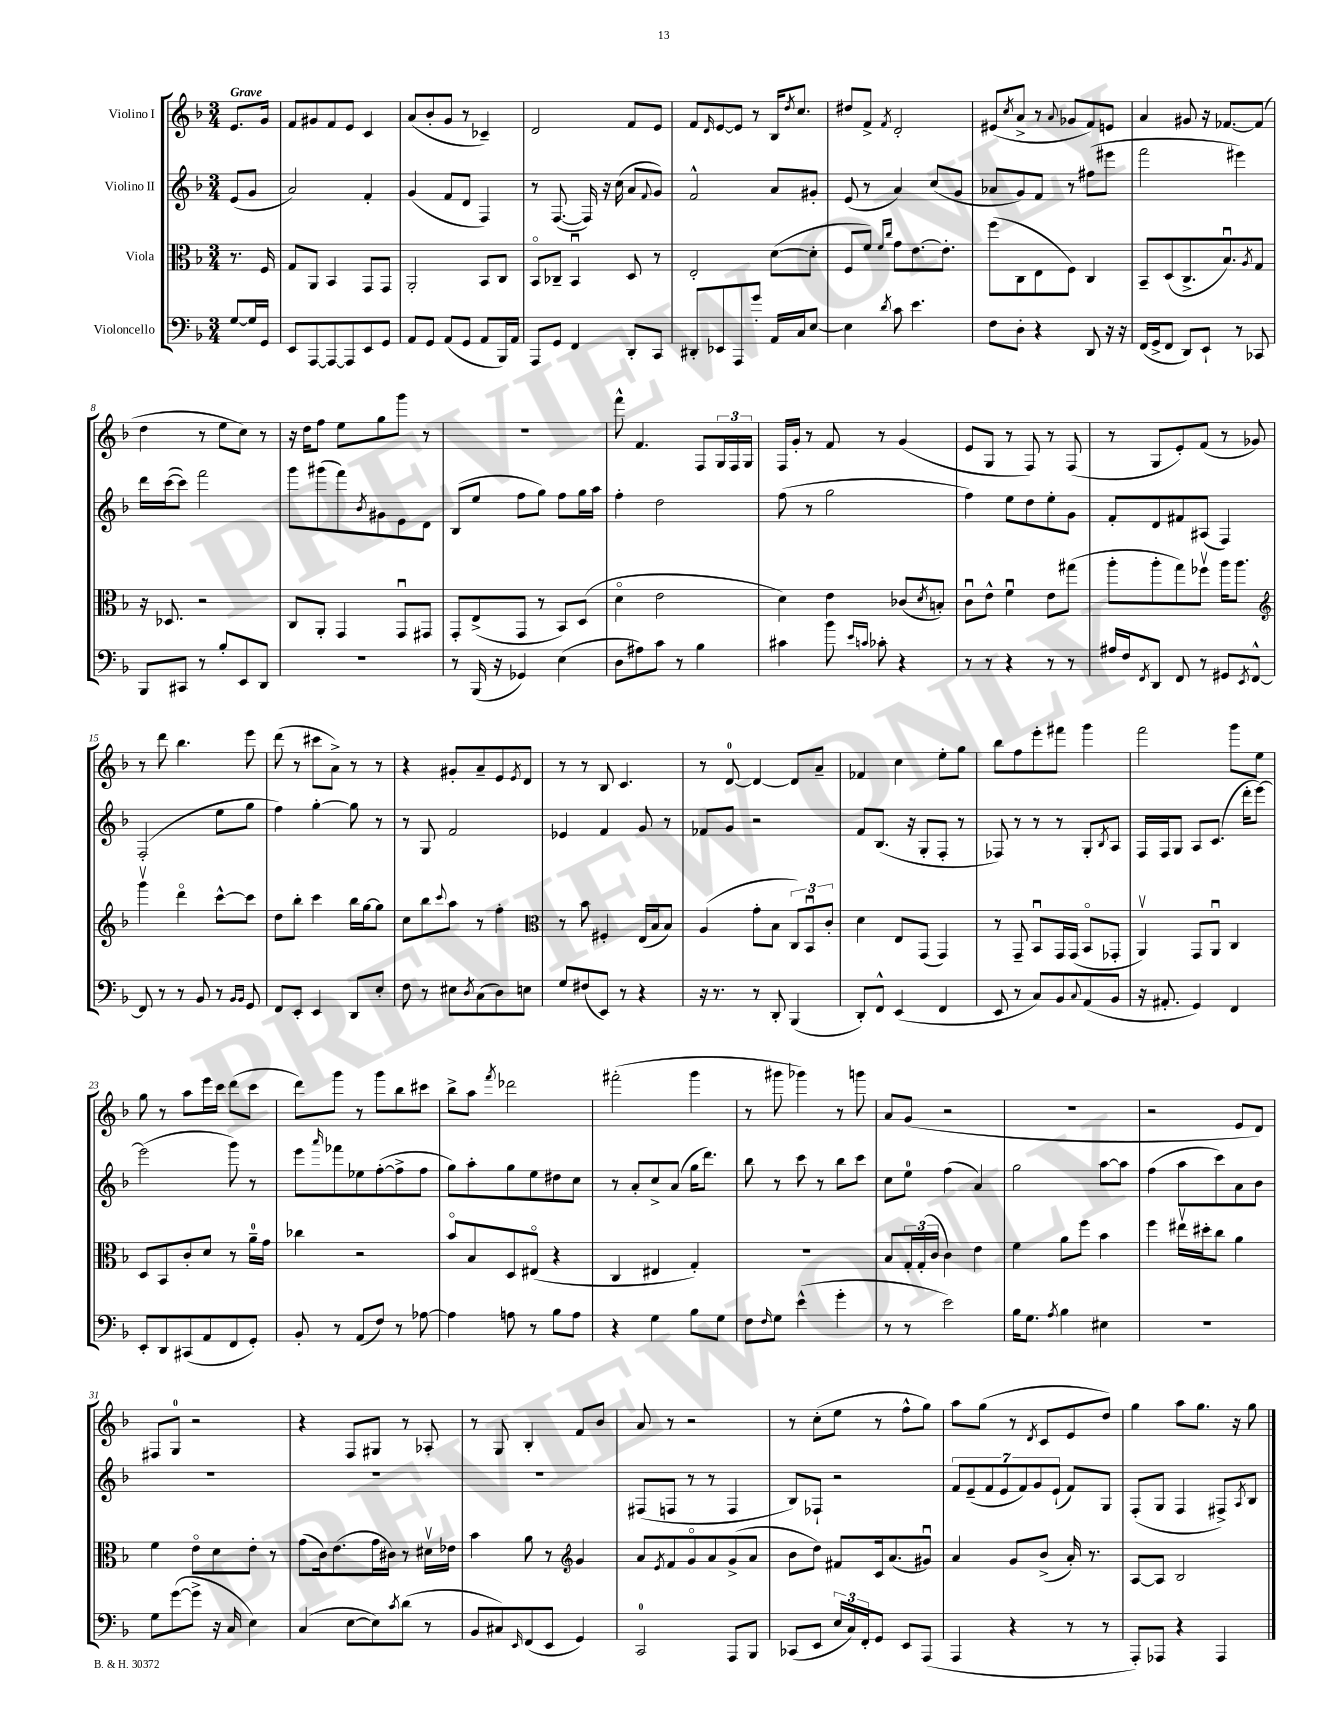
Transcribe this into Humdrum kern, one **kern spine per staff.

**kern	**kern	**kern	**kern
*part4	*part3	*part2	*part1
*staff4	*staff3	*staff2	*staff1
*I"Violoncello	*I"Viola	*I"Violino II	*I"Violino I
*clefF4	*clefC3	*clefG2	*clefG2
*k[b-]	*k[b-]	*k[b-]	*k[b-]
*M3/4	*M3/4	*M3/4	*M3/4
=	=	=	=
!	!	!	!LO:TX:a:B:t=Grave
[8G/L	8.r	(8e/L	8.e/L
16G/L]	.	8g/J	.
16GG/JJ	16F/	.	16g/Jk
=1	=1	=1	=1
8EE/L	8G/L	2a/)	8f/L
[8AAA/	8AA/J	.	8g#X/
8AAA/_	4BB-/	.	8f/
8AAA/]	.	.	8e/J
8EE/	8GG/L	4f'/	4c/
8GG/J	8GG/J	.	.
=2	=2	=2	=2
8AA/L	2AA'/	(4g/	(8a/L
8GG/J	.	.	8b-'/
(8AA/L	.	8f/L	8g/J
8GG/J	.	8d/J	8r
8AA/L	8BB-/L	4F/)	4c-X~/)
16BBB-/L)	8C/J	.	.
16AA/JJ	.	.	.
=3	=3	=3	=3
8AAA/L	8BB-/L	8r	2d/
8GG/J	8C-X~/J	([8.F/	.
4FF/	4BB-u/	.	.
.	.	16F/])	.
.	.	16r	.
.	.	(16cc\	.
8DD'/L	8D/	8a/L	8f/L
.	.	8qqf/	.
8CC/J	8r	8g/J)	8e/J
=4	=4	=4	=4
8DD#X'/L	2E'/	2f^^/	8f/L
.	.	.	16qqd/
8EE-X/	.	.	[8e/
8AAA/	.	.	8e/J]
8g'/J	.	.	8r
16AA/LL	([8d\L	8a/L	16B-/KL
.	.	.	8qdd/
16C/J	.	.	8.cc/J
[8E/J	8d'\J]	8g#X'/J	.
=5	=5	=5	=5
4E\]	8F/L	(8e/	8dd#X/L
.	8f/J)	8r	8f^/J
.	16qqf/LL	.	.
8qd/	16qqcc/JJ	.	8qf/
8c\	8g\L	4a/)	2d'/
4.e\	[8.e\	.	.
.	.	(8cc/L	.
.	8.e'\J]	.	.
.	.	8g/J	.
=6	=6	=6	=6
8F\L	(8ff\L	8a-X/L	(8e#X/L
.	.	.	8qcc/
8D'\J	8C\	8g/)	8a^/J
4r	8E\	8f/J	8r
.	.	.	8qqa/
.	8F\J)	8r	8g-X/L
8DD/	4C/	(8ff#X\L	8f/)
16r	.	8eee#X\J	8en/J
16r	.	.	.
=7	=7	=7	=7
(16FF/LL	8BB-~/L	2fff\	4a/
16GG^/J	.	.	.
8FF/J	(8D/	.	.
8DD/L)	8.C^/	.	8g#X/
8EE`/J	.	.	16r
.	8.B-u/)	.	[8.f-X/L
8r	.	4eee#X\)	.
.	8qA/	.	.
8CC-X/	8G/J	.	(8f-/J]
!!LO:LB:g=z
=8	=8	=8	=8
8BBB-/L	16r	16ddd\LL	4dd\
.	8.D-X/	([16ccc\J	.
8CC#X/J	.	8ccc\J])	.
8r	2r	2fff\	8r
8B-'/L	.	.	8ee\L
8EE/	.	.	8cc\J)
8DD/J	.	.	8r
=9	=9	=9	=9
2.r	8C/L	8ggg\L	16r
.	.	.	16dd\KL
.	8AA'/J	(8ggg#X\	8ff\J
.	4GG/	8fff\)	8ee\L
.	.	8qb-/	.
.	.	8g#X\	8gg\
.	8GGu/L	8e\	8ggg\J
.	8GG#X/J	8d\J	8r
=10	=10	=10	=10
8r	8GG'/L	(8B-/L	2.r
(16BBB-/	(8E^/	8ee/J	.
16r	.	.	.
4GG-X/)	8GG/J	8ff\L	.
.	8r	8gg\J)	.
(4E\	8BB-/L)	8ff\L	.
.	(8D/J	16gg\L	.
.	.	16aa\JJ	.
=11	=11	=11	=11
8D\L	4d\	4ff'\	8fff^^\
8A#X\)	.	.	4.f/
8c\J	2e\	2dd\	.
8r	.	.	.
4B-\	.	.	8F/L
.	.	.	24G/L
.	.	.	24F/
.	.	.	24G/JJ
=12	=12	=12	=12
4c#X\	4d\)	(8ff\	16F/LL
.	.	.	16g'/JJ
.	.	8r	8r
8b-\	4e\	2gg\	8f/
16qqe/LL	.	.	.
16qqcn/JJ	.	.	.
8c-X'\	.	.	8r
4r	(8c-X/L	.	(4g/
.	8qd/	.	.
.	8Bn'/J)	.	.
=13	=13	=13	=13
8r	8cu\L	4ff\)	8e/L
8r	8e^^\J	.	8G/J
4r	4fu\	8ee\L	8r
.	.	8dd\	8F/)
8r	8e\L	8ee'\	8r
8r	(8gg#X\J	8g\J	(8F/
=14	=14	=14	=14
16A#X/LL	8aa'\L	8f'/L	8r
16F/J	.	.	.
8qFF/	.	.	.
8DD/J	8aa'\	8d/	8G/L
8FF/	8gg\)	8f#X/	8e'/)
8r	8ff-Xv\J	(8A#X/J	(8f/J
8GG#X/L	16aa\KL	4F/)	8r
.	8.aa\J	.	.
8qEE/	.	.	.
[8FF^^/J	.	.	8g-X/)
!!LO:LB:g=z
=15	=15	=15	=15
*	*clefG2	*	*
8FF/]	4gggv\	(2F'/	8r
8r	.	.	8ddd\
8r	4ddd\	.	4.bb-\
8BB-/	.	.	.
8r	[8ccc^^\L	8ee\L	.
16qqBB-/LL	.	.	.
16qqBB-/JJ	.	.	.
8GG/	8ccc\J]	8gg\J	8eee\
=16	=16	=16	=16
8FF/L	8dd\L	4ff\)	(8ddd\
8EE'/J	8bb-'\J	.	8r
4EE/	4ccc\	[4gg'\	8ccc#X\L
.	.	.	8a^\J)
8DD/L	16bb-\LL	8gg\]	8r
.	[16gg\J	.	.
8E'/J	8gg\J]	8r	8r
=17	=17	=17	=17
8F\	8cc\L	8r	4r
8r	8bb-\	8G/	.
.	8qqccc/	.	.
8E#X\L	8aa\J	2f/	8g#X'/L
8qD/	.	.	.
(8C\	8r	.	8a~/
8D\)	4ff'\	.	8e/
.	.	.	8qe/
8En\J	.	.	8d/J
=18	=18	=18	=18
*	*clefC3	*	*
8G/L	8r	4e-X/	8r
(8F#X/	8b-\	.	8r
8EE/J)	4F#X'/	4f/	8B-/
8r	.	.	4.c/
4r	(16E/LL	8g/	.
.	16B-/J	.	.
.	8B-/J)	8r	.
=19	=19	=19	=19
16r	(4A/	8f-X/L	8r
8.r	.	.	.
.	.	8g/J	[8d/
8r	8g'\L	2r	4d/_
8DD'/	8B-\J	.	.
(4BBB-/	12C/L)	.	8d/L]
.	12BB-u/	.	.
.	.	.	8a~/J
.	12c'/J	.	.
=20	=20	=20	=20
8DD'/L)	4d\	8f/L	4f-X/
8FF^^/J	.	(8.B-/J	.
(4EE/	8E/L	.	4cc\
.	.	16r	.
.	(8GG/J	8G'/L	.
4FF/	4GG/)	8F'/J	8ee'\L
.	.	8r	8gg\J
=21	=21	=21	=21
8EE/	8r	8F-X/)	8bb-\L
8r	8GG~/	8r	8ff\
8C/L)	8BB-u/L	8r	8eee'\
8BB-/	16GG/L	8r	8fff#X\J
.	(16GG/JJ	.	.
8qqC/	.	.	.
(8AA/	8BB-/L	8G'/L	4ggg\
.	.	8qB-/	.
8BB-/J	8GG-X'/J	8A/J	.
=22	=22	=22	=22
16r	4AAv/)	16F/LL	2fff\
8.AA#X'/	.	16F/J	.
.	.	8G/J	.
4GG/)	8GG/L	8A/L	.
.	8AAu/J	(8.c/J	.
4FF/	4C/	.	8ggg\L
.	.	16ddd'\KL	.
.	.	[8eee\J)	8ee\J
!!LO:LB:g=z
=23	=23	=23	=23
8EE'/L	8D/L	(2eee\]	8gg\
8DD/	8BB-/	.	8r
(8CC#X/	8c'/	.	8aa\L
8AA/	8d/J	.	16eee\L
.	.	.	16ccc\JJ
8FF/	8r	8ggg\)	(8ddd\L
8GG'/J)	16a~\LL	8r	8ccc\J
.	16g\JJ	.	.
=24	=24	=24	=24
8BB-'/	4cc-X\	8eee\L	8ddd\L)
.	.	16qqaaa/	.
8r	.	8fff-X\	8ggg\J
(8AA/L	2r	8ee-X\	8r
8F/J)	.	([8ff'\	8ggg\L
8r	.	8ff^\]	8bb-\
[8A-X\	.	8ff\J	8ccc#X\J
=25	=25	=25	=25
4A-\]	8b-/L	8gg\L)	8bb-^\L
.	8B-/	8aa'\	8aa\J
.	.	.	8qfff/
8An\	8D/	8gg\	2ddd-X\
8r	(8E#X/J	8ee\	.
8B-\L	4r	8dd#X\	.
8A\J	.	8cc\J	.
=26	=26	=26	=26
4r	4C/	8r	(2fff#X'\
.	.	8a'/L	.
4G\	4E#X/	8cc^/	.
.	.	(8a/J	.
8B-\L	4G'/)	16gg\KL	4ggg\
.	.	8.ddd\J)	.
8G\J	.	.	.
=27	=27	=27	=27
8F\L	2.r	8bb-\	8r
16qqF/	.	.	.
8G\J	.	8r	8ggg#X\
(4e^^\	.	8ccc\	4ggg-X\)
.	.	8r	.
4g'\	.	8bb-\L	8r
.	.	8ccc\J	8gggn\
=28	=28	=28	=28
8r	8B-/L	8cc\L	8a/L
8r	24G'/L	8ee\J	(8g/J
.	(24G'/	.	.
.	24c/JJ	.	.
2e\)	4c\)	(4ff\	2r
.	4e\	4a/)	.
=29	=29	=29	=29
16B-\KL	4f\	2gg\	2.r
8.G\J	.	.	.
8qA/	.	.	.
4B-\	8a\L	.	.
.	8ff\J	.	.
4E#X\	4b-\	[8aa\L	.
.	.	8aa\J]	.
=30	=30	=30	=30
2.r	4ff\	(4ff\	2r
.	16ee#Xv\LL	8aa\L	.
.	16dd#X'\J	.	.
.	8cc\J	8ccc\)	.
.	4a\	8a\	8e/L
.	.	8b-\J	8d/J)
!!LO:LB:g=z
=31	=31	=31	=31
8G\L	4f\	2.r	8F#X/L
([8g\	.	.	8G/J
8g^\J]	8e\L	.	2r
16r	8d\	.	.
16C/	.	.	.
4E\)	8e'\J	.	.
.	8r	.	.
=32	=32	=32	=32
(4C/	(8g\L	2.r	4r
.	16c\k)	.	.
.	(8.e\	.	.
[8E\L	.	.	8F/L
8E\])	16g\L	.	8G#X/J
.	16c#X\JJ)	.	.
8qc/	.	.	.
(8d\J	8r	.	8r
8r	16d#Xv\LL	.	8A-X'/
.	16e-X\JJ	.	.
=33	=33	=33	=33
8BB-/L	4b-\	2.r	8r
8C#X/)	.	.	8G/
16qqEE/	.	.	.
(8FF/	8a\	.	4B-'/
8EE/J	8r	.	.
*	*clefG2	*	*
4GG/)	4g/	.	8f/L
.	.	.	8b-/J
=34	=34	=34	=34
2CC/	8a/L	(8F#X/L	8a/
.	8qe/	.	.
.	8f/	8Fn/J	8r
.	8g/	8r	2r
.	8a/	8r	.
8AAA/L	(8g^/	4F/	.
8BBB-/J	8a/J	.	.
=35	=35	=35	=35
(8CC-X/L	8b-\L	8B-/L)	8r
8EE/J	8dd\J)	8F-X`/J	(8cc'\L
24E/LL	8f#X/L	2r	8ee\J
24C/)	.	.	.
24FF'/J	.	.	.
8GG/J	16c/k	.	8r
.	(8.a/	.	.
8EE/L	.	.	8ff^^\L
(8AAA/J	8g#Xu/J)	.	8gg\J)
=36	=36	=36	=36
4AAA/	4a/	14f/L	8aa\L
.	.	(14e~/	.
.	.	.	(8gg\J
.	.	14f/	.
.	.	14e/	.
4r	8g/L	.	8r
.	.	14f/)	.
.	.	14g/	.
.	.	.	8qd/
.	(8b-^/J	.	8c/L
.	.	(14e`/J	.
8r	16a'/)	8f/L)	8e/
.	8.r	.	.
8r	.	8G/J	8dd/J)
=37	=37	=37	=37
8AAA'/L)	[8A/L	(8F'/L	4gg\
8AAA-X/J	8A/J]	8G/J	.
4r	2B-/	4F/	8aa\L
.	.	.	8.gg\J
4AAA-/	.	8F#X^/L)	.
.	.	.	16r
.	.	8qA/	.
.	.	8B-/J	8gg\
==	==	==	==
*-	*-	*-	*-
